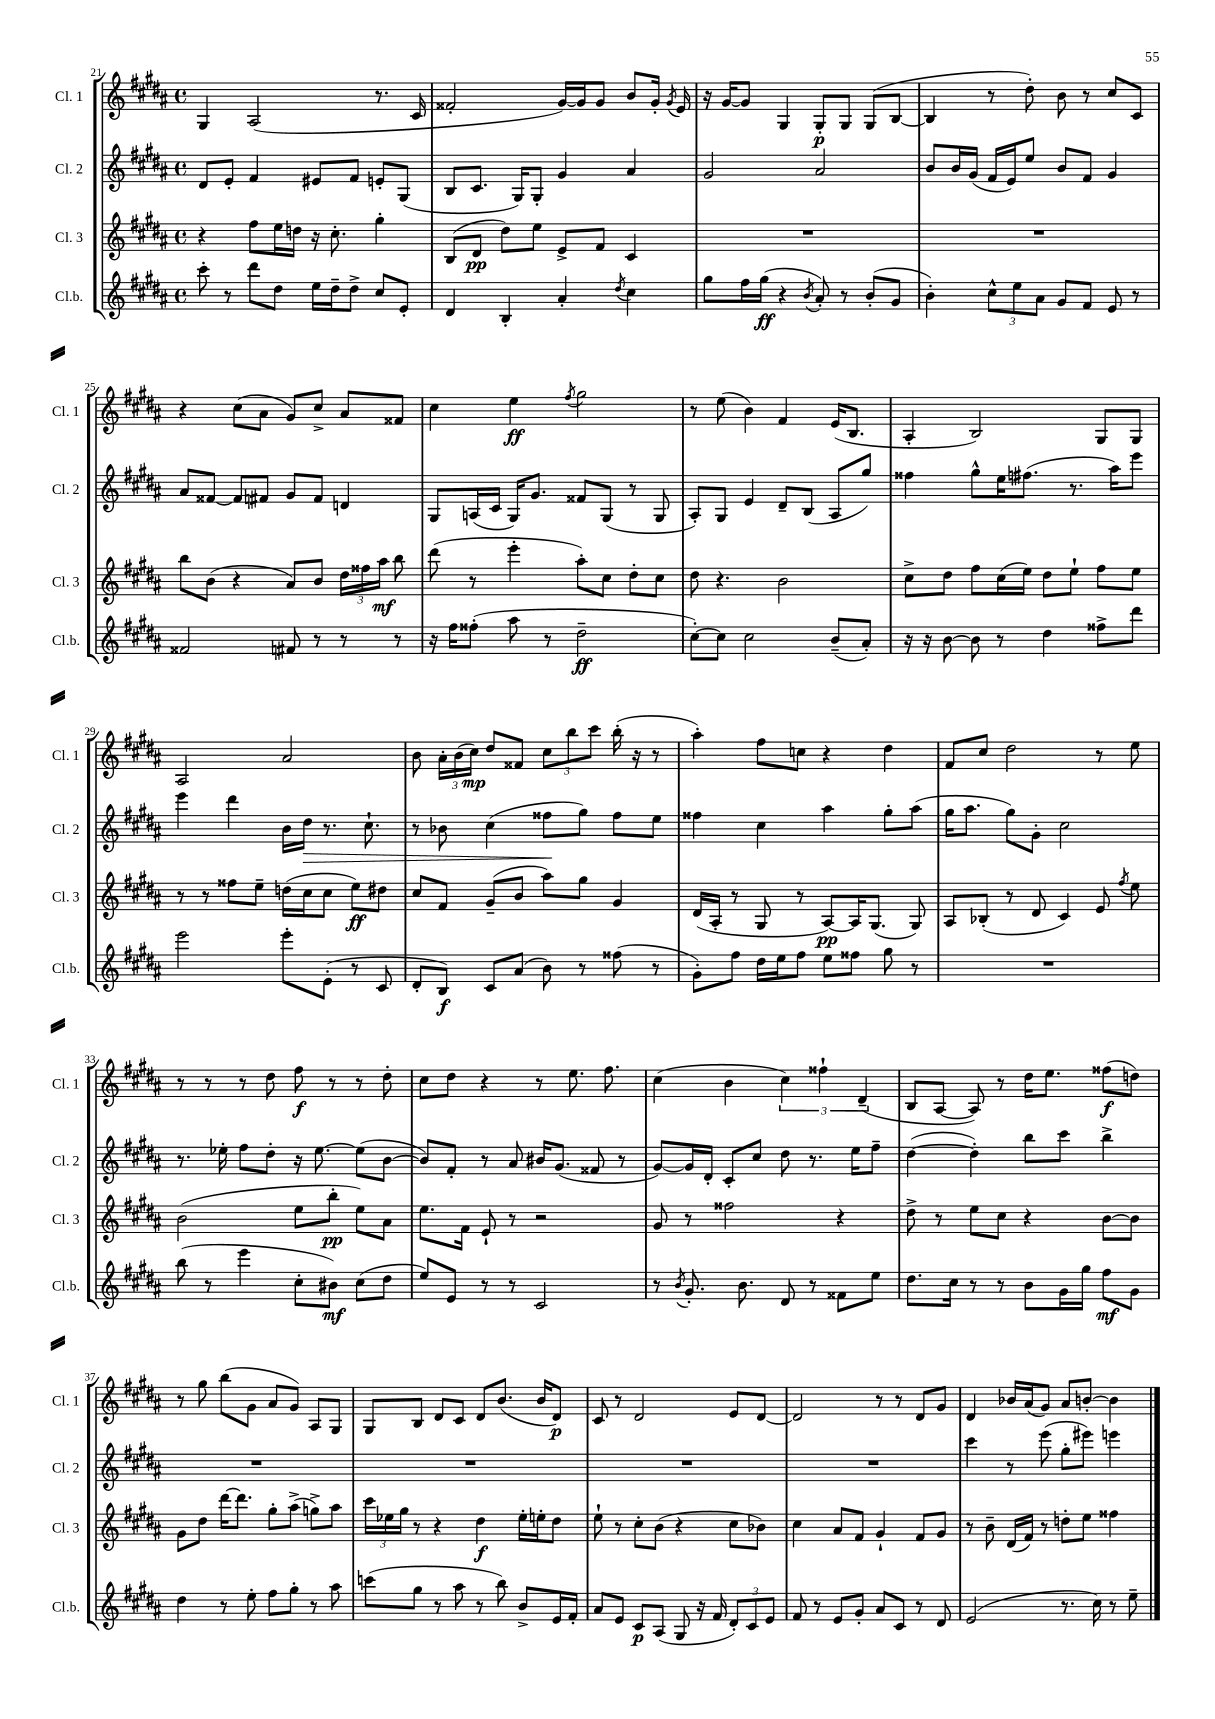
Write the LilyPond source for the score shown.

<<
\new StaffGroup <<
\new Staff = "s0" \with { instrumentName = "Cl. 1" shortInstrumentName = "Cl. 1" } {
    \clef treble \key b \major \defaultTimeSignature \time 4/4
    \autoBeamOff gis4 ais2( r8. cis'16 |
    fisis'2-. gis'16[~) gis'16 gis'8] b'8[ gis'16]-. \acciaccatura { gis'8 } e'16 |
    r16 gis'16[~ gis'8] gis4 gis8[-.\p gis8] gis8[( b8]~ |
    b4 r8 dis''8-.) b'8 r8 cis''8[ cis'8] |
    r4 cis''8[( ais'8] gis'8[) cis''8]-> ais'8[ fisis'8] |
    cis''4 e''4\ff \acciaccatura { fis''8 } gis''2 |
    r8 e''8( b'4) fis'4 e'16[( b8.] |
    ais4-. b2) gis8[ gis8] |
    ais2 ais'2 |
    b'8 \tuplet 3/2 { ais'16[-. b'16( cis''16]\mp) } dis''8[ fisis'8] \tuplet 3/2 { cis''8[ b''8 cis'''8] } b''16-.( r16 r8 |
    ais''4-.) fis''8[ c''8] r4 dis''4 |
    fis'8[ cis''8] dis''2 r8 e''8 |
    r8 r8 r8 dis''8 fis''8\f r8 r8 dis''8-. |
    cis''8[ dis''8] r4 r8 e''8. fis''8. |
    cis''4( b'4 \tuplet 3/2 { cis''4) fisis''4-! dis'4--( } |
    b8[ ais8]~ ais8) r8 dis''16[ e''8.] fisis''8[\f( d''8]) |
    r8 gis''8 b''8[( gis'8] ais'8[ gis'8]) ais8[ gis8] |
    gis8[ b8] dis'8[ cis'8] dis'8[ b'8.]( b'16[ dis'8]\p) |
    cis'8 r8 dis'2 e'8[ dis'8]~ |
    dis'2 r8 r8 dis'8[ gis'8] |
    dis'4 bes'16[ ais'16( gis'8]) ais'8[ b'8]~-. b'4 \bar "|." |
}
\new Staff = "s1" \with { instrumentName = "Cl. 2" shortInstrumentName = "Cl. 2" } {
    \clef treble \key b \major \defaultTimeSignature \time 4/4
    \autoBeamOff dis'8[ e'8]-. fis'4 eis'8[ fis'8] e'8[-. gis8]( |
    b8[ cis'8.] gis16[) gis8]-. gis'4 ais'4 |
    gis'2 ais'2 |
    b'8[ b'16 gis'16]( fis'16[ e'16) e''8] b'8[ fis'8] gis'4 |
    ais'8[ fisis'8]~ fisis'8[ fis'8] gis'8[ fis'8] d'4 |
    gis8[ a16( cis'16] gis16[) gis'8.] fisis'8[ gis8]( r8 gis8 |
    ais8[-.) gis8] e'4 dis'8[-- b8]( ais8[ gis''8]) |
    fisis''4 gis''8[-^ e''16 fis''8.]( r8. ais''16[) e'''8] |
    e'''4 dis'''4 b'16[ dis''16]\> r8. cis''8.-! |
    r8 bes'8 cis''4( fisis''8[\! gis''8]) fisis''8[ e''8] |
    fisis''4 cis''4 ais''4 gis''8[-. ais''8]( |
    gis''16[ ais''8.] gis''8[) gis'8]-. cis''2 |
    r8. ees''16-. fis''8[ dis''8]-. r16 ees''8.~ ees''8[( b'8]~ |
    b'8[) fis'8]-. r8 ais'8 bis'16[ gis'8.]( fisis'8 r8 |
    gis'8[~) gis'16 dis'16]-. cis'8[-. cis''8] dis''8 r8. e''16[ fis''8]-- |
    dis''4~( dis''4-.) b''8[ cis'''8] b''4-> |
    R1 |
    R1 |
    R1 |
    R1 |
    cis'''4 r8 e'''8( gis''8[-. eis'''8]) e'''4 \bar "|." |
}
\new Staff = "s2" \with { instrumentName = "Cl. 3" shortInstrumentName = "Cl. 3" } {
    \clef treble \key b \major \defaultTimeSignature \time 4/4
    \autoBeamOff r4 fis''8[ e''16 d''16] r16 cis''8.-. gis''4-. |
    b8[( dis'8]\pp dis''8[) e''8] e'8[-> fis'8] cis'4 |
    R1 |
    R1 |
    b''8[ b'8]( r4 ais'8[) b'8] \tuplet 3/2 { dis''16[ fisis''16 ais''16]\mf } b''8 |
    dis'''8( r8 e'''4-. ais''8[-.) cis''8] dis''8[-. cis''8] |
    dis''8 r4. b'2 |
    cis''8[-> dis''8] fis''8[ cis''16( e''16]) dis''8[ e''8]-! fis''8[ e''8] |
    r8 r8 fisis''8[ e''8]-- d''16[( cis''16 cis''8] e''8[\ff) dis''8] |
    cis''8[ fis'8] gis'8[--( b'8] ais''8[) gis''8] gis'4 |
    dis'16[( ais16]-. r8 gis8 r8 ais8[~\pp) ais16 gis8.]( gis8) |
    ais8[ bes8]-.( r8 dis'8 cis'4) e'8 \acciaccatura { fis''8 } e''8 |
    b'2( e''8[ b''8]-.\pp e''8[) ais'8] |
    e''8.[ fis'16] e'8-! r8 r2 |
    gis'8 r8 fisis''2 r4 |
    dis''8-> r8 e''8[ cis''8] r4 b'8[~ b'8] |
    gis'8[ dis''8] dis'''16[~ dis'''8.] gis''8[-. ais''8]->( g''8[->) ais''8] |
    \tuplet 3/2 { cis'''16[ ees''16 gis''16] } r8 r4 dis''4\f ees''16[-. e''16-. dis''8] |
    e''8-! r8 cis''8[-. b'8]( r4 cis''8[ bes'8]) |
    cis''4 ais'8[ fis'8] gis'4-! fis'8[ gis'8] |
    r8 b'8-- dis'16[( fis'16]) r8 d''8[-. e''8] fisis''4 \bar "|." |
}
\new Staff = "s3" \with { instrumentName = "Cl.b." shortInstrumentName = "Cl.b." } {
    \clef treble \key b \major \defaultTimeSignature \time 4/4
    \autoBeamOff cis'''8-. r8 dis'''8[ dis''8] e''16[ dis''16-- dis''8]-> cis''8[ e'8]-. |
    dis'4 b4-. ais'4-. \acciaccatura { dis''8 } cis''4 |
    gis''8[ fis''16 gis''16]\ff( r4 \acciaccatura { b'8 } ais'8-.) r8 b'8[-.( gis'8] |
    b'4-.) \tuplet 3/2 { cis''8[-^ e''8 ais'8] } gis'8[ fis'8] e'8 r8 |
    fisis'2 fis'8 r8 r8 r8 |
    r16 fis''16[ fisis''8]-.( ais''8 r8 dis''2--\ff |
    cis''8[~-.) cis''8] cis''2 b'8[--( ais'8]-.) |
    r16 r16 b'8~ b'8 r8 dis''4 fisis''8[-> dis'''8] |
    e'''2 e'''8[-. e'8]-.( r8 cis'8 |
    dis'8[-. b8]\f) cis'8[ ais'8]( b'8) r8 fisis''8( r8 |
    gis'8[-.) fis''8] dis''16[ e''16 fis''8] e''8[ fisis''8] gis''8 r8 |
    R1 |
    b''8( r8 e'''4 cis''8[-. bis'8]\mf) cis''8[( dis''8] |
    e''8[) e'8] r8 r8 cis'2 |
    r8 \acciaccatura { b'8 } gis'8.-. b'8. dis'8 r8 fisis'8[ e''8] |
    dis''8.[ cis''16] r8 r8 b'8[ gis'16 gis''16] fis''8[\mf gis'8] |
    dis''4 r8 e''8-. fis''8[ gis''8]-. r8 ais''8 |
    c'''8[( gis''8] r8 ais''8 r8 b''8) b'8[-> e'16 fis'16]-. |
    ais'8[ e'8] cis'8[\p ais8]( gis8 r16 fis'16 \tuplet 3/2 { dis'8[-.) cis'8 e'8] } |
    fis'8 r8 e'8[ gis'8]-. ais'8[ cis'8] r8 dis'8 |
    e'2( r8. cis''16) r8 e''8-- \bar "|." |
}
>>
>>
\layout { \context { \Score currentBarNumber = #21 } }
